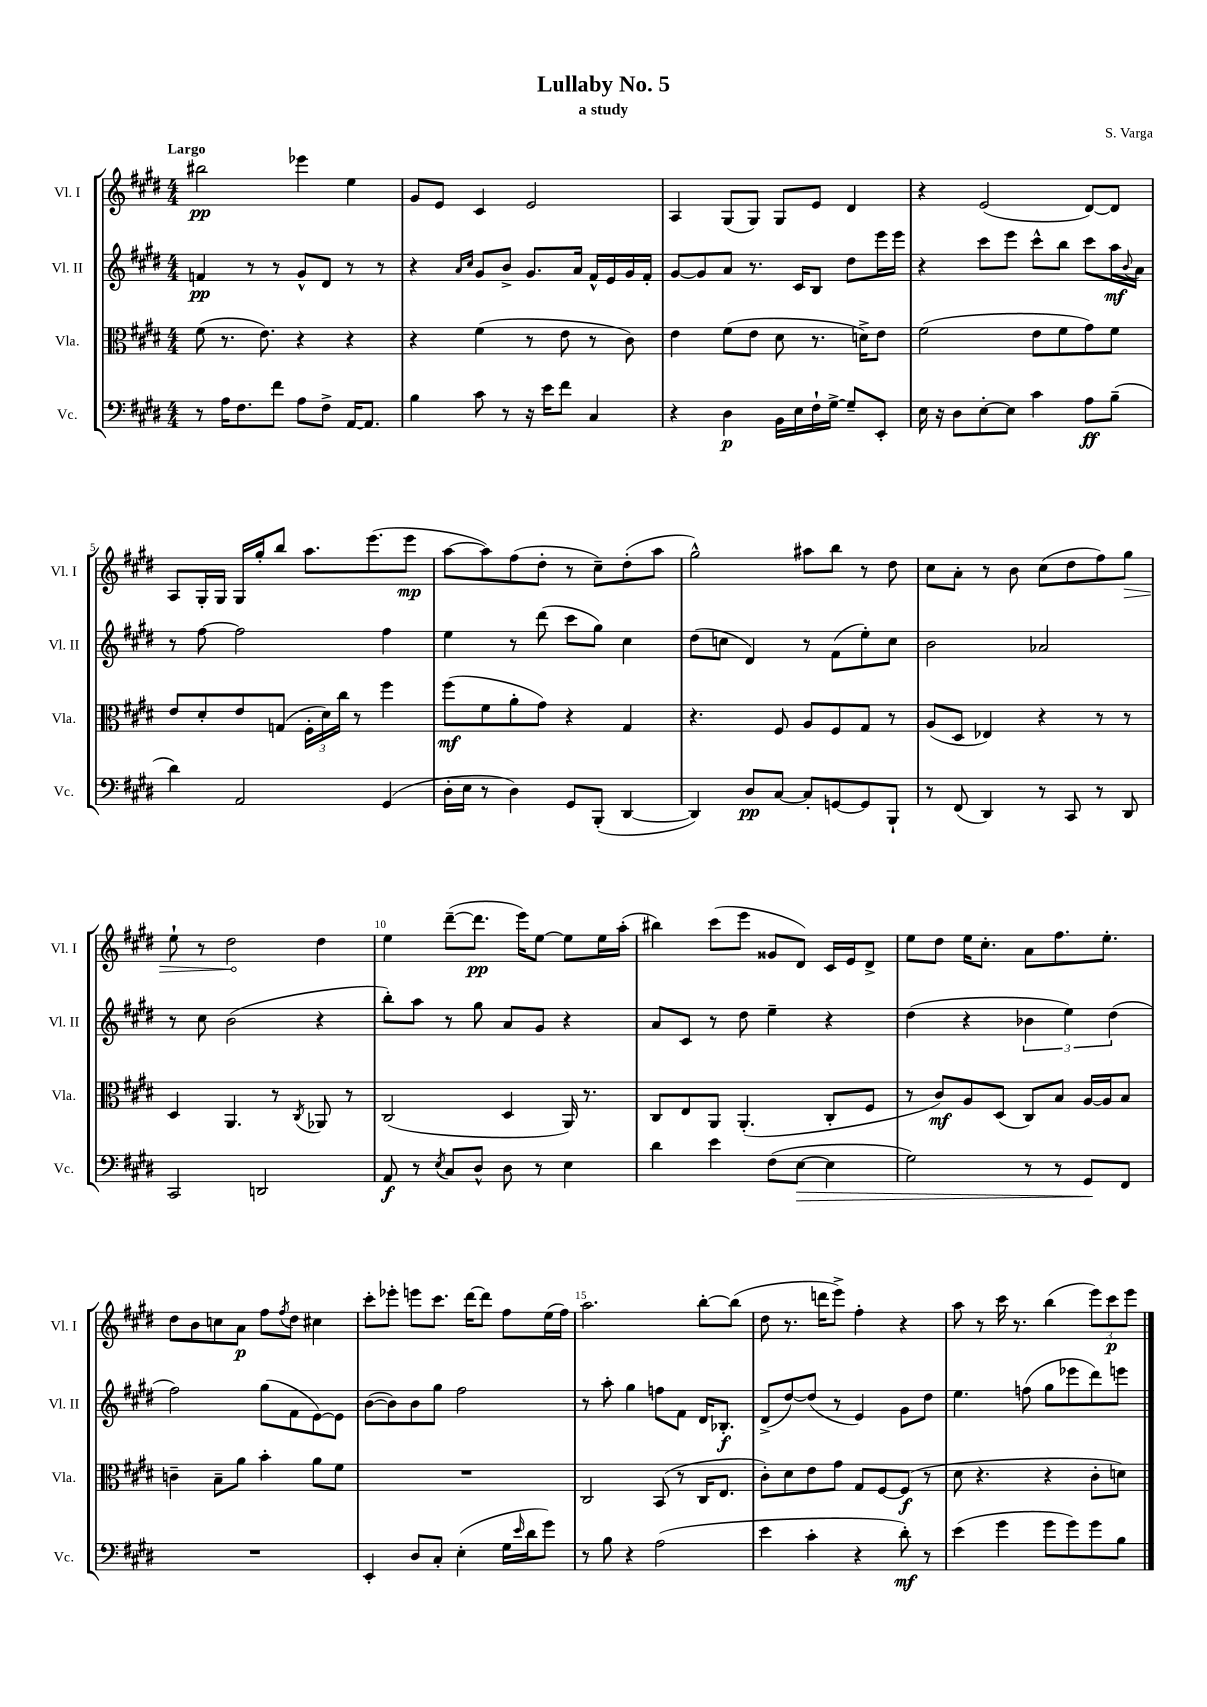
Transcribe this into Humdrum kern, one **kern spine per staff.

**kern	**dynam	**kern	**dynam	**kern	**dynam	**kern	**dynam
*part4	*part4	*part3	*part3	*part2	*part2	*part1	*part1
*staff4	*staff4	*staff3	*staff3	*staff2	*staff2	*staff1	*staff1
*I"Vc.	*	*I"Vla.	*	*I"Vl. II	*	*I"Vl. I	*
*I'Vc.	*	*I'Vla.	*	*I'Vl. II	*	*I'Vl. I	*
*clefF4	*	*clefC3	*	*clefG2	*	*clefG2	*
*k[f#c#g#d#]	*	*k[f#c#g#d#]	*	*k[f#c#g#d#]	*	*k[f#c#g#d#]	*
*M4/4	*	*M4/4	*	*M4/4	*	*M4/4	*
=1	=1	=1	=1	=1	=1	=1	=1
!	!	!	!	!	!	!LO:TX:a:B:t=Largo	!
8r	.	(8f#\	.	4fn/	pp	2bb#X\	pp
16A\KL	.	8.r	.	.	.	.	.
8.F#\	.	.	.	.	.	.	.
.	.	.	.	8r	.	.	.
.	.	8.e\)	.	.	.	.	.
8f#\J	.	.	.	8r	.	.	.
8A\L	.	4r	.	8g#^^/L	.	4eee-X\	.
8F#^\J	.	.	.	8d#/J	.	.	.
[16AA/KL	.	4r	.	8r	.	4ee\	.
8.AA/J]	.	.	.	.	.	.	.
.	.	.	.	8r	.	.	.
=2	=2	=2	=2	=2	=2	=2	=2
4B\	.	4r	.	4r	.	8g#/L	.
.	.	.	.	.	.	8e/J	.
.	.	.	.	16qqa/LL	.	.	.
.	.	.	.	16qqcc#/JJ	.	.	.
8c#\	.	(4f#\	.	8g#/L	.	4c#/	.
8r	.	.	.	8b^/J	.	.	.
16r	.	8r	.	8.g#/L	.	2e/	.
16e\KL	.	.	.	.	.	.	.
8f#\J	.	8e\	.	.	.	.	.
.	.	.	.	16a/Jk	.	.	.
4C#/	.	8r	.	16f#^^/LL	.	.	.
.	.	.	.	16e/	.	.	.
.	.	8c#\)	.	16g#/	.	.	.
.	.	.	.	16f#'/JJ	.	.	.
=3	=3	=3	=3	=3	=3	=3	=3
4r	.	4e\	.	[8g#/L	.	4A/	.
.	.	.	.	8g#/]	.	.	.
4D#\	p	(8f#\L	.	8a/J	.	(8G#/L	.
.	.	8e\J	.	8.r	.	8G#/J)	.
16BB\LL	.	8d#\	.	.	.	8G#/L	.
16E\	.	.	.	16c#/KL	.	.	.
16F#`\	.	8.r	.	8B/J	.	8e/J	.
[16G#^\JJ	.	.	.	.	.	.	.
8G#~/L]	.	.	.	8dd#\L	.	4d#/	.
.	.	16dn^\KL)	.	.	.	.	.
8EE'/J	.	8e\J	.	16eee\L	.	.	.
.	.	.	.	16eee\JJ	.	.	.
=4	=4	=4	=4	=4	=4	=4	=4
16E\	.	(2f#\	.	4r	.	4r	.
16r	.	.	.	.	.	.	.
8D#\L	.	.	.	.	.	.	.
[8E'\	.	.	.	8ccc#\L	.	(2e/	.
8E\J]	.	.	.	8eee\J	.	.	.
4c#\	.	8e\L	.	8ccc#^^\L	.	.	.
.	.	8f#\	.	8bb\J	.	.	.
8A\L	ff	8g#\)	.	8ccc#\L	.	[8d#/L)	.
(8B~\J	.	8f#\J	.	16aa\L	mf	8d#/J]	.
.	.	.	.	8qqb/	.	.	.
.	.	.	.	16a\JJ	.	.	.
!!LO:LB:g=z
=5	=5	=5	=5	=5	=5	=5	=5
4d#\)	.	8e/L	.	8r	.	8A/L	.
.	.	8d#'/	.	[8ff#\	.	16G#'/L	.
.	.	.	.	.	.	16G#/JJ	.
2AA/	.	8e/	.	2ff#\]	.	16G#/LL	.
.	.	.	.	.	.	16gg#'/J	.
.	.	(8Gn/J	.	.	.	8bb/J	.
.	.	24F#'\LL	.	.	.	8.aa\L	.
.	.	24d#\)	.	.	.	.	.
.	.	24cc#\JJ	.	.	.	.	.
.	.	8r	.	.	.	.	.
.	.	.	.	.	.	(8.eee\	.
(4GG#/	.	4ff#\	.	4ff#\	.	.	.
.	.	.	.	.	.	8eee\J	mp
=6	=6	=6	=6	=6	=6	=6	=6
16D#'\LL	.	(8ff#\L	mf	4ee\	.	[8aa\L	.
16E\JJ	.	.	.	.	.	.	.
8r	.	8f#\	.	.	.	8aa\])	.
4D#\)	.	8a'\	.	8r	.	(8ff#\	.
.	.	8g#\J)	.	(8ddd#\	.	8dd#'\J	.
8GG#/L	.	4r	.	8ccc#\L	.	8r	.
(8BBB'/J	.	.	.	8gg#\J)	.	8cc#~\L)	.
[4DD#/	.	4G#/	.	4cc#\	.	(8dd#'\	.
.	.	.	.	.	.	8aa\J	.
=7	=7	=7	=7	=7	=7	=7	=7
4DD#/])	.	4.r	.	(8dd#\L	.	2gg#^^\)	.
.	.	.	.	8ccn\J	.	.	.
8D#/L	pp	.	.	4d#/)	.	.	.
[8C#/J	.	8F#/	.	.	.	.	.
8C#'/L]	.	8A/L	.	8r	.	8aa#X\L	.
[8GGn/	.	8F#/	.	(8f#\L	.	8bb\J	.
8GG/]	.	8G#/J	.	8ee'\)	.	8r	.
8BBB`/J	.	8r	.	8cc\J	.	8dd#\	.
=8	=8	=8	=8	=8	=8	=8	=8
8r	.	(8A/L	.	2b\	.	8cc#\L	.
(8FF#/	.	8D#/J	.	.	.	8a'\J	.
4DD#/)	.	4E-X/)	.	.	.	8r	.
.	.	.	.	.	.	8b\	.
8r	.	4r	.	2a-X/	.	(8cc#\L	.
8CC#/	.	.	.	.	.	8dd#\	.
8r	.	8r	.	.	.	8ff#\)	.
!	!	!	!	!	!	!	!LO:HP:b
8DD#/	.	8r	.	.	.	8gg#\J	>
!!LO:LB:g=z
=9	=9	=9	=9	=9	=9	=9	=9
2CC#/	.	4D#/	.	8r	.	8ee`\	.
.	.	.	.	8cc#\	.	8r	.
.	.	4.AA/	.	(2b\	.	2dd#\	.
2DDn/	.	.	.	.	.	.	.
.	.	8r	.	.	.	.	.
.	.	8qC#/	.	.	.	.	.
.	.	8AA-X/	.	4r	.	4dd#\	]
.	.	8r	.	.	.	.	.
=10	=10	=10	=10	=10	=10	=10	=10
8AA/	f	(2C#/	.	8bb'\L)	.	4ee\	.
8r	.	.	.	8aa\J	.	.	.
8qE/	.	.	.	.	.	.	.
8C#/L	.	.	.	8r	.	([8ddd#~\L	.
8D#^^/J	.	.	.	8gg#\	.	8.ddd#\J]	pp
8D#\	.	4D#/	.	8a/L	.	.	.
.	.	.	.	.	.	16eee\KL)	.
8r	.	.	.	8g#/J	.	[8ee\J	.
4E\	.	16AA/)	.	4r	.	8ee\L]	.
.	.	8.r	.	.	.	.	.
.	.	.	.	.	.	16ee\L	.
.	.	.	.	.	.	(16aa'\JJ	.
=11	=11	=11	=11	=11	=11	=11	=11
4d#\	.	8C#/L	.	8a/L	.	4bb#X\)	.
.	.	8E/	.	8c#/J	.	.	.
4e\	.	8AA/J	.	8r	.	(8ccc#\L	.
.	.	(4.AA'/	.	8dd#\	.	8eee\J	.
(8F#\L	.	.	.	4ee~\	.	8g##X/L	.
!	!LO:HP:b	!	!	!	!	!	!
[8E\J	>	.	.	.	.	8d#/J)	.
4E\]	.	8C#'/L	.	4r	.	16c#/LL	.
.	.	.	.	.	.	16e/J	.
.	.	8F#/J	.	.	.	8d#^/J	.
=12	=12	=12	=12	=12	=12	=12	=12
2G#\)	.	8r	.	(4dd#\	.	8ee\L	.
.	.	8c#/L)	mf	.	.	8dd#\J	.
.	.	8A/	.	4r	.	16ee\KL	.
.	.	.	.	.	.	8.cc#'\J	.
.	.	(8D#/J	.	.	.	.	.
8r	.	8C#/L)	.	6b-X\	.	8a\L	.
8r	.	8B/J	.	.	.	8.ff#\	.
.	.	.	.	6ee\)	.	.	.
8GG#/L	.	[16A/LL	.	.	.	.	.
.	.	16A/J]	.	.	.	8.ee'\J	.
.	.	.	.	(6dd#\	.	.	.
8FF#/J	]	8B/J	.	.	.	.	.
!!LO:LB:g=z
=13	=13	=13	=13	=13	=13	=13	=13
1r	.	4cn~\	.	2ff#\)	.	8dd#\L	.
.	.	.	.	.	.	8b\	.
.	.	8B~\L	.	.	.	8ccn\	.
.	.	8a\J	.	.	.	8a\J	p
.	.	4b'\	.	(8gg#\L	.	8ff#\L	.
.	.	.	.	.	.	8qff#/	.
.	.	.	.	8f#\	.	8dd#\J	.
.	.	8a\L	.	[8e\)	.	4cc#X\	.
.	.	8f#\J	.	8e\J]	.	.	.
=14	=14	=14	=14	=14	=14	=14	=14
4EE'/	.	1r	.	([8b\L	.	8ccc#'\L	.
.	.	.	.	8b\])	.	8eee-X'\J	.
8D#/L	.	.	.	8b\	.	8eeen\L	.
8C#'/J	.	.	.	8gg#\J	.	8.ccc#\J	.
(4E'\	.	.	.	2ff#\	.	.	.
.	.	.	.	.	.	[16ddd#\KL	.
.	.	.	.	.	.	8ddd#\J]	.
16G#\LL	.	.	.	.	.	8ff#\L	.
16qqe/	.	.	.	.	.	.	.
16d#\J	.	.	.	.	.	.	.
8g#\J)	.	.	.	.	.	(16ee\L	.
.	.	.	.	.	.	16ff#\JJ)	.
=15	=15	=15	=15	=15	=15	=15	=15
8r	.	2C#/	.	8r	.	2.aa\	.
8B\	.	.	.	8aa'\	.	.	.
4r	.	.	.	4gg#\	.	.	.
(2A\	.	(8BB/	.	8ffn\L	.	.	.
.	.	8r	.	8f#\J	.	.	.
.	.	16C#/KL	.	16d#/KL	.	[8bb'\L	.
.	.	8.E/J	.	8.B-X'/J	f	.	.
.	.	.	.	.	.	(8bb\J]	.
=16	=16	=16	=16	=16	=16	=16	=16
4e\	.	8c#'\L)	.	(8d#^/L	.	8dd#\	.
.	.	8d#\	.	[8dd#/)	.	8.r	.
4c#'\	.	8e\	.	(8dd#/J]	.	.	.
.	.	.	.	.	.	16dddn\KL	.
.	.	8g#\J	.	8r	.	8eee^\J)	.
4r	.	8G#/L	.	4e/)	.	4ff#'\	.
.	.	[8F#/	.	.	.	.	.
8d#'\)	mf	(8F#/J]	f	8g#\L	.	4r	.
8r	.	8r	.	8dd#\J	.	.	.
=17	=17	=17	=17	=17	=17	=17	=17
(4e\	.	8d#\	.	4.ee\	.	8aa\	.
.	.	4.r	.	.	.	8r	.
4g#\	.	.	.	.	.	16ccc#\	.
.	.	.	.	.	.	8.r	.
.	.	.	.	(8ffn\	.	.	.
8g#\L	.	4r	.	8gg#\L	.	(4bb\	.
8g#\)	.	.	.	8eee-X\	.	.	.
8g#\	.	8c#'\L	.	8ddd#\)	.	12eee\L)	.
.	.	.	.	.	.	12ccc#\	p
8B\J	.	8dn\J)	.	8eeen\J	.	.	.
.	.	.	.	.	.	12eee\J	.
==	==	==	==	==	==	==	==
*-	*-	*-	*-	*-	*-	*-	*-
